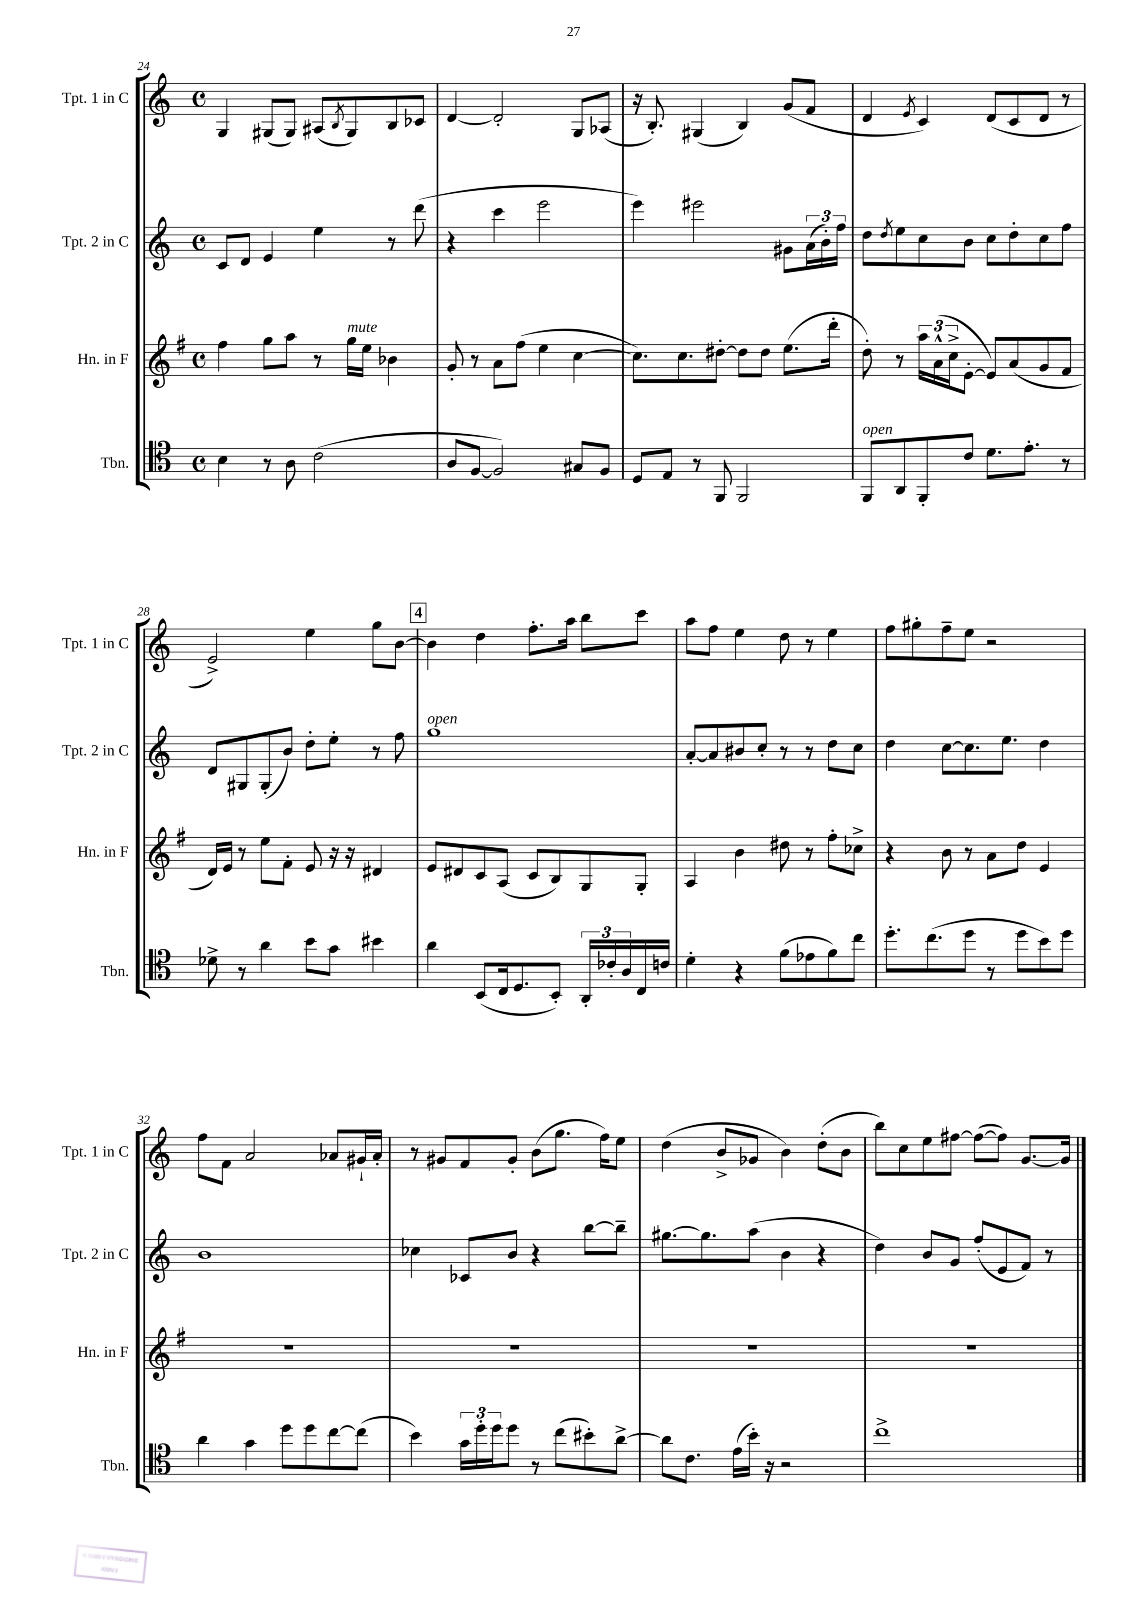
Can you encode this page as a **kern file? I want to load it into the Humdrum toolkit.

**kern	**kern	**kern	**kern
*part4	*part3	*part2	*part1
*staff4	*staff3	*staff2	*staff1
*I"Tbn.	*I"Hn. in F	*I"Tpt. 2 in C	*I"Tpt. 1 in C
*I'Tbn.	*I'Hn. in F	*I'Tpt. 2 in C	*I'Tpt. 1 in C
*clefC4	*clefG2	*clefG2	*clefG2
*k[]	*k[f#]	*k[]	*k[]
*M4/4	*M4/4	*M4/4	*M4/4
*met(c)	*met(c)	*met(c)	*met(c)
=24	=24	=24	=24
4B\	4ff#\	8c/L	4G/
.	.	8d/J	.
8r	8gg\L	4e/	(8G#X/L
8A\	8aa\J	.	8G#/J)
(2c\	8r	4ee\	(8A#X/L
.	.	.	8qB/
!	!LO:TX:a:i:t=mute	!	!
.	16gg\LL	.	8G#/)
.	16ee\JJ	.	.
.	4b-X\	8r	8B/
.	.	(8ddd\	8c-X/J
=25	=25	=25	=25
8A/L	8g'/	4r	[4d/
[8F/J	8r	.	.
2F/])	8a\L	4ccc\	2d'/]
.	(8ff#\J	.	.
.	4ee\	2eee\	.
8G#X/L	[4cc\	.	8G/L
8F/J	.	.	(8A-X/J
=26	=26	=26	=26
8D/L	8.cc\L])	4eee\)	16r
.	.	.	8.B'/)
8E/J	.	.	.
.	8.cc\	.	.
8r	.	2eee#X\	(4G#X/
8FF/	[8dd#X'\J	.	.
2FF/	8dd#\L]	.	4B/)
.	8dd#\J	.	.
.	(8.ee\L	8g#X\L	(8g/L
.	.	(24a\L	8f/J
.	.	24b'\)	.
.	16ddd'\Jk	.	.
.	.	24ff\JJ	.
=27	=27	=27	=27
!LO:TX:a:i:t=open	!	!	!
8FF/L	8dd'\)	8dd\L	4d/
.	.	8qdd/	.
8AA/	8r	8ee\	.
.	.	.	8qe/
8FF'/	24aa\LL	8cc\	4c/)
.	(24a^^\	.	.
.	24cc^\J	.	.
8c/J	[8e'\J	8b\J	.
8.d\L	8e/L])	8cc\L	(8d/L
.	(8a/	8dd'\	8c/
8.e'\J	.	.	.
.	8g/	8cc\	8d/J
8r	8f#/J	8ff\J	8r
!!LO:LB:g=z
=28	=28	=28	=28
8d-X^\	16d/LL)	8d/L	2e^/)
.	16e/JJ	.	.
8r	8r	8G#X/	.
4a\	8ee\L	(8G#'/	.
.	8f#'\J	8b/J)	.
8b\L	8e/	8dd'\L	4ee\
8g\J	16r	8ee'\J	.
.	16r	.	.
4b#X\	4d#X/	8r	8gg\L
.	.	8ff\	[8b\J
!!LO:REH:place=s1:t=4
=29	=29	=29	=29
!	!	!LO:TX:a:i:t=open	!
4a\	8e/L	1gg	4b\]
.	8d#X/	.	.
(8BB/L	8c/	.	4dd\
16C/k	(8A/J	.	.
8.D/	.	.	.
.	8c/L	.	8.ff'\L
8BB'/J)	8B/)	.	.
.	.	.	16aa\Jk
24AA'/LL	8G/	.	8bb\L
24c-X'/	.	.	.
24A/	.	.	.
16C/	8G'/J	.	8ccc\J
16cn/JJ	.	.	.
=30	=30	=30	=30
4d'\	4A/	[8a'/L	8aa\L
.	.	8a/]	8ff\J
4r	4b\	8b#X/	4ee\
.	.	8cc'/J	.
(8f\L	8dd#X\	8r	8dd\
8e-X\	8r	8r	8r
8f\)	8ff#'\L	8dd\L	4ee\
8cc\J	8cc-X^\J	8cc\J	.
=31	=31	=31	=31
8.dd'\L	4r	4dd\	8ff\L
.	.	.	8gg#X'\
(8.cc\	.	.	.
.	8b\	[8cc\L	8ff~\
8dd\J	8r	8.cc\]	8ee\J
8r	8a\L	.	2r
.	.	8.ee\J	.
8dd\L	8dd\J	.	.
8b\)	4e/	4dd\	.
8dd\J	.	.	.
!!LO:LB:g=z
=32	=32	=32	=32
4a\	1r	1b	8ff\L
.	.	.	8f\J
4g\	.	.	2a/
8dd\L	.	.	.
8dd\	.	.	.
[8cc\	.	.	8a-X/L
(8cc\J]	.	.	16g#X`/L
.	.	.	16a-'/JJ
=33	=33	=33	=33
4b\)	1r	4cc-X\	8r
.	.	.	8g#X/L
24g\LL	.	8c-X/L	8f/
24dd'\	.	.	.
24dd\J	.	.	.
8dd\J	.	8b/J	8g#'/J
8r	.	4r	(8b\L
(8cc\L	.	.	8.gg\J
8b#X'\)	.	[8bb\L	.
.	.	.	16ff\KL)
[8a^\J	.	8bb~\J]	8ee\J
=34	=34	=34	=34
8a\L]	1r	[8.gg#X\L	(4dd\
8.c\J	.	.	.
.	.	8.gg#\]	.
.	.	.	8b^/L
(16e\LL	.	.	.
16b'\JJ)	.	(8aa\J	8g-X/J
16r	.	.	.
2r	.	4b\	4b\)
.	.	4r	(8dd'\L
.	.	.	8b\J
=35	=35	=35	=35
1cc^	1r	4dd\)	8bb\L)
.	.	.	8cc\
.	.	8b/L	8ee\
.	.	8g/J	[8ff#X\J
.	.	(8ff'/L	(8ff#\L_
.	.	8e/	8ff#\J])
.	.	8f/J)	[8.g/L
.	.	8r	.
.	.	.	16g/Jk]
==	==	==	==
*-	*-	*-	*-
